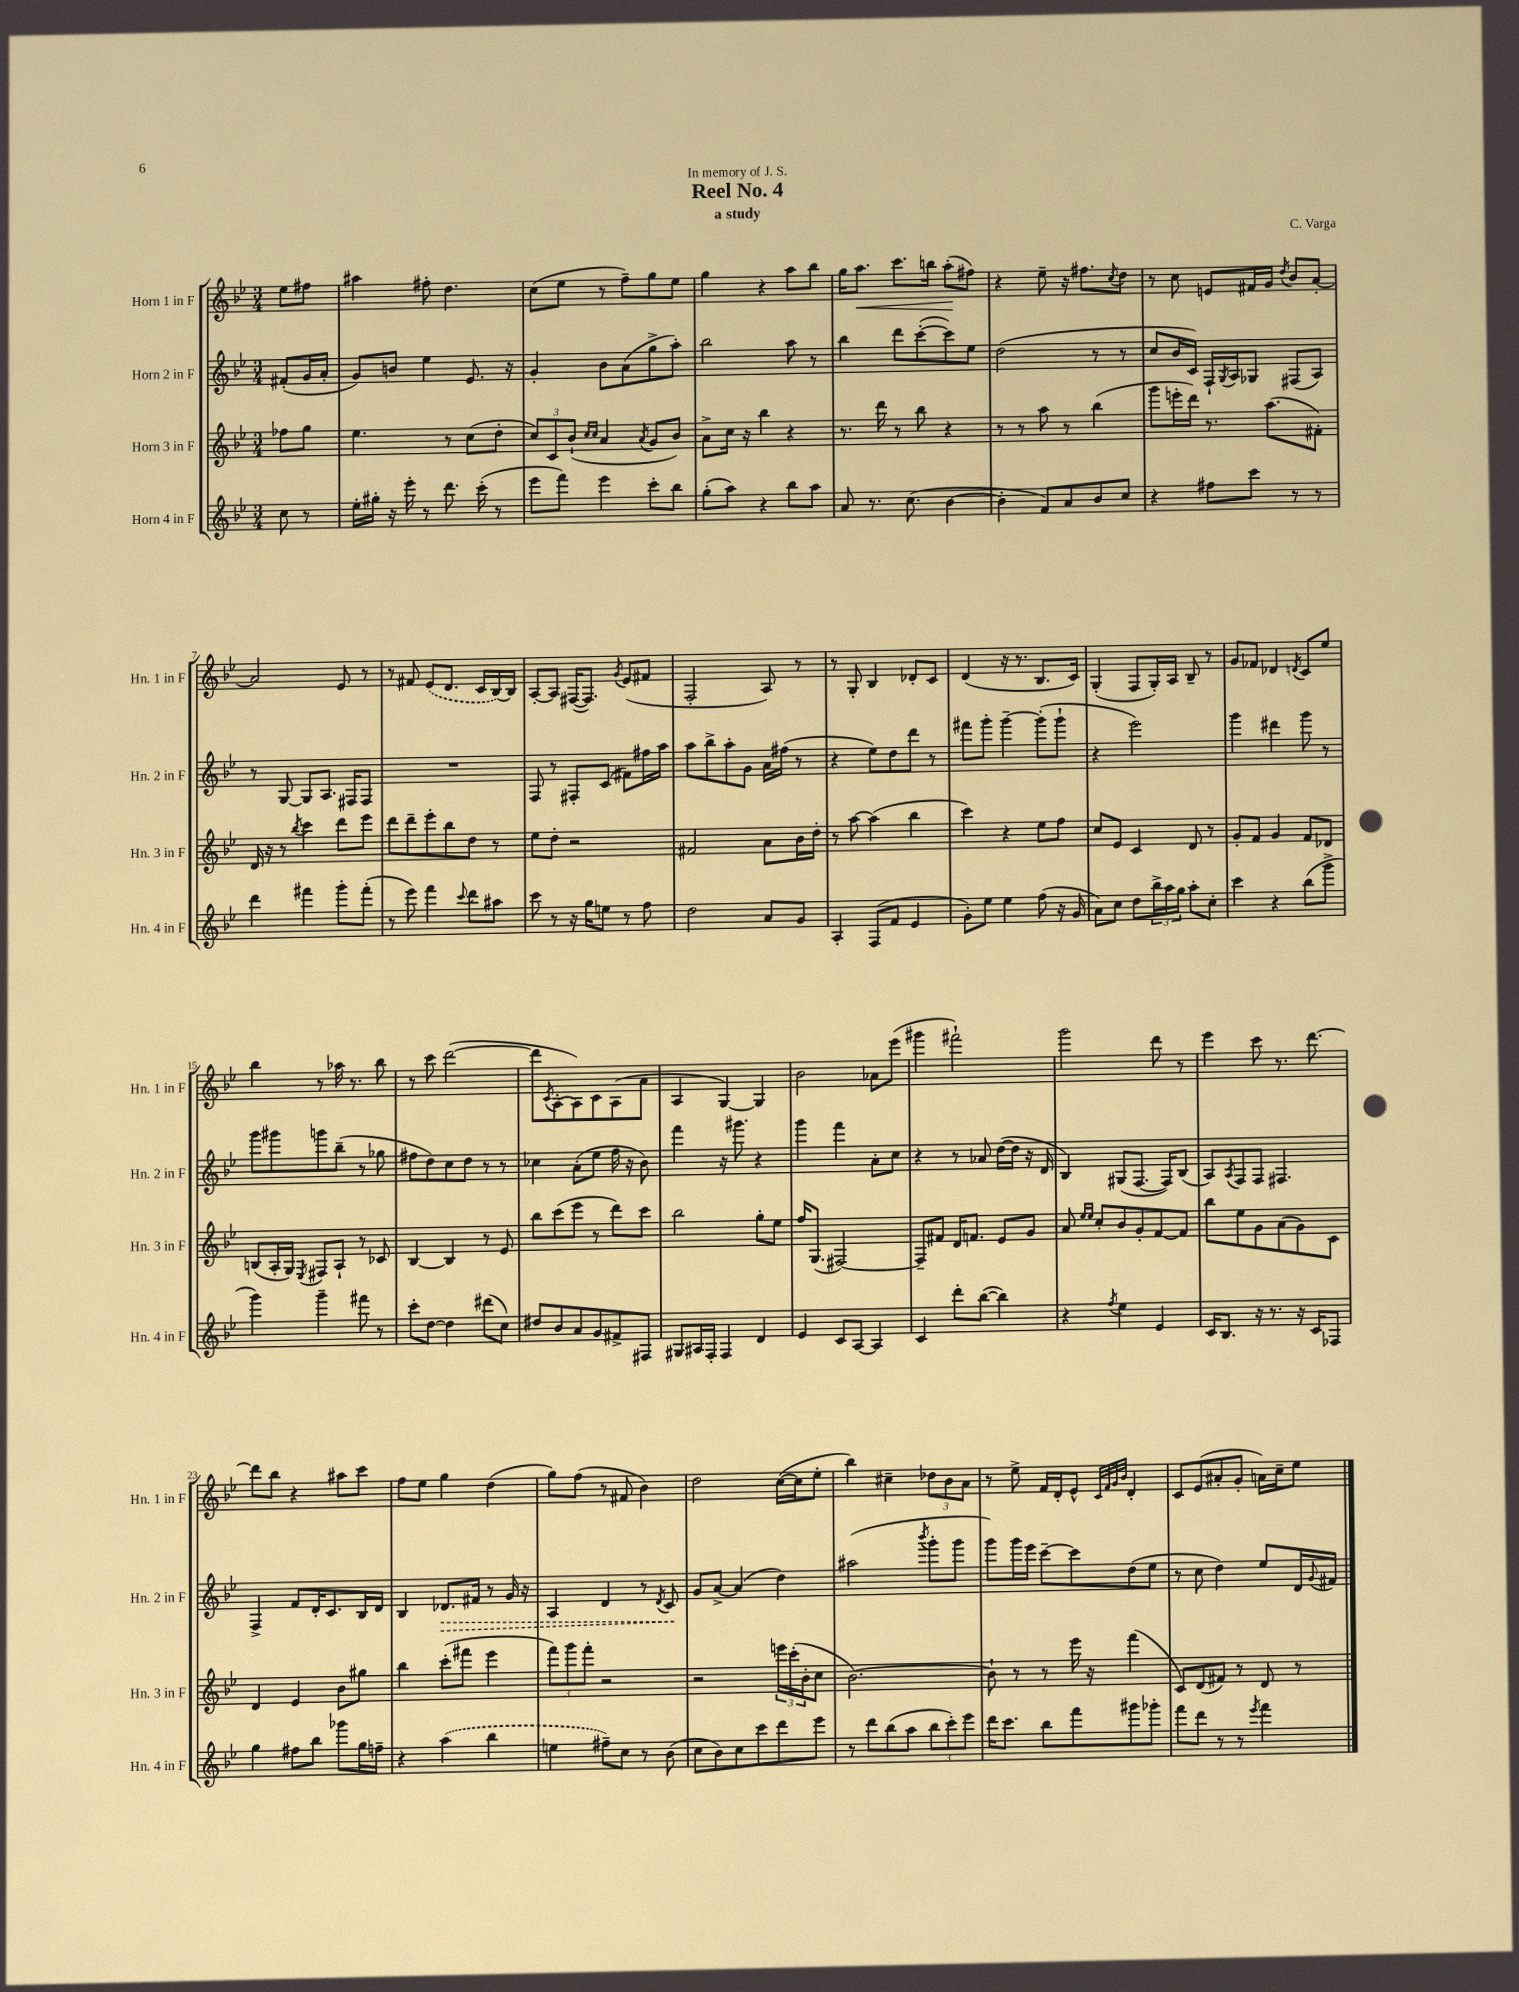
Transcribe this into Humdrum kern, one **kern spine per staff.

**kern	**kern	**kern	**kern
*staff4	*staff3	*staff2	*staff1
*clefG2	*clefG2	*clefG2	*clefG2
*k[b-e-]	*k[b-e-]	*k[b-e-]	*k[b-e-]
*M3/4	*M3/4	*M3/4	*M3/4
8cc	8ff-	(8f#'	8ee-
8r	8gg	16g	8ff#
.	.	16a'	.
=	=	=	=
16ee-'	4.ee-	8g)	4aa#
16gg#'	.	.	.
16r	.	8b	.
16eee-'	.	.	.
8r	.	4ee-	8ff#'
8.ddd	8r	.	4.dd
.	(8cc	8.e-	.
(16ccc'	.	.	.
8r	8dd'	.	.
.	.	16r	.
=	=	=	=
8eee-	12cc)	4g'	(8cc
.	12c	.	.
8fff)	.	.	8ee-
.	(12b-`	.	.
.	16qqcc	.	.
.	16qqcc	.	.
4eee-	4a	8b-	8r
.	.	(8a	8ff~)
.	8qa	.	.
8ccc'	8g	8gg^	8gg
8bb-	8b-)	8aa')	8ee-
=	=	=	=
(8gg'	8a^	2bb-	4gg
8aa)	16cc	.	.
.	16r	.	.
4r	4bb-	.	4r
8bb-	4r	8aa	8aa
8aa	.	8r	8bb-
=	=	=	=
8a	8.r	4bb-	16gg
.	.	.	8.aa
8.r	.	.	.
.	16ddd	.	.
.	8r	8ddd	8.ccc
(8.cc	.	.	.
.	8bb-	([8ccc'	.
.	.	.	16bb
[4b-	4r	8ccc])	(8aa'
.	.	8ee-	8ff#)
=	=	=	=
4b-']	8r	(2dd	4r
.	8r	.	.
8f)	8aa	.	8ee-~
8a	8r	.	16r
.	.	.	8.ff#
8b-	(4bb-	8r	.
.	.	.	8qcc
8cc	.	8r	8dd
=	=	=	=
4r	8ggg	8cc	8r
.	16eee'	16b-	8cc
.	16ddd)	16c)	.
8ff#	8.r	16F`	8e
.	.	8qG	.
.	.	16A	.
8ccc	.	8G-	16f#
.	(8.aa	.	16g
.	.	.	8qdd
8r	.	(8F#	8b-
8r	8f#')	8A)	[8a'
=	=	=	=
4ddd	16d	8r	2a]
.	16r	.	.
.	8r	[8G	.
.	8qbb-	.	.
4fff#	4ccc	8G]	.
.	.	8.A	.
8ggg'	8ddd	.	8e-
.	.	16F#	.
(8fff#'	8eee-	8F#	8r
=	=	=	=
8r	8ddd	2.r	8r
8eee-)	8ddd~	.	8f#
4fff	8eee-'	.	(8e-
.	8bb-	.	8.d
8qqccc	.	.	.
8ddd	8dd	.	.
.	.	.	16c
8aa#	8r	.	[16B-)
.	.	.	16B-]
=	=	=	=
8ccc	8ee-	8F	[8A'
8r	8dd'	8r	8A]
16r	2r	8F#'	([16F#
16gg	.	.	8.F#])
8ee	.	(8c	.
.	.	.	8qg
8r	.	8f#)	(8e-
8ff	.	16ff#	8f#
.	.	16aa	.
=	=	=	=
2dd	2f#	8aa	2F'
.	.	8bb-^	.
.	.	8aa'	.
.	.	8g	.
8a	8a	16a	8A)
.	.	(16ff#	.
8g	16b-	8r	8r
.	16dd'	.	.
=	=	=	=
4A'	8r	4r	8r
.	[8aa	.	8G'
(8F	(4aa]	8ee-)	4B-
8f	.	8dd	.
4e-	4bb-	8ddd	8d-'
.	.	8r	8c
=	=	=	=
8g')	4ccc)	8fff#	(4d
8ee-	.	8ggg'	.
4ee-	4r	[4ggg~	16r
.	.	.	8.r
(8ff	8ee-	(8ggg']	8.B-
16r	8ff	8ggg`	.
16g	.	.	16c)
=	=	=	=
8a)	8cc	4r	(4G'
8cc	8e-	.	.
8dd	4c	2eee-)	8F
24bb-^	.	.	16G')
24aa	.	.	.
.	.	.	16A
24gg	.	.	.
8aa'	8d	.	8B-~
8cc'	8r	.	8r
=	=	=	=
4ccc	8g'	4ggg	8g
.	8f	.	8f-
4r	4g	4ddd#	4d-
.	.	.	8qd
(8bb-	8f	8ggg	8c
8ggg^	8d-	8r	8ee-
=	=	=	=
4ggg)	(8B	8ggg	4bb-
.	16A'	8ggg#	.
.	16G)	.	.
.	8qE-	.	.
4ggg~	8F#	8ggg	8r
.	8A`	(8bb-~	16aa-
.	.	.	8.r
8fff#	8r	8r	.
8r	8c-	8gg-	8bb-
=	=	=	=
8ccc'	[4B-	8ff#	8r
[8dd	.	8dd)	8ccc
4dd]	4B-]	8cc	([2ddd
.	.	8dd	.
(8ddd#	8r	8r	.
8cc)	8e-	8r	.
=	=	=	=
8dd#	8bb-	4cc-	8ddd]
.	.	.	8qc
8b-	(8ccc	.	[8A'
8a	8eee-	(8a'	8A])
8g	8r	8ee-	8c
8f#^	8ddd)	16ff	(8A
.	.	16r	.
8F#	8ccc	8b-)	8a
=	=	=	=
8G#	2bb-	4fff	4A
16A#	.	.	.
16F'	.	.	.
4F	.	16r	[4G)
.	.	8.ggg#	.
4d	8gg'	4r	4G]
.	8ee-	.	.
=	=	=	=
4e-	16ff	4ggg	2b-
.	(8.G	.	.
8c	[2F#)	4fff	.
[8A	.	.	.
4A]	.	8a'	8a-
.	.	8cc	(8eee-
=	=	=	=
4c	8F#~]	4r	4ggg#
.	8f#	.	.
8ddd'	16d	8r	2fff#`)
.	8.f	.	.
([8bb-	.	8a-	.
4bb-])	8e-	([16dd	.
.	.	16dd]	.
.	8g	16r	.
.	.	16d	.
=	=	=	=
4r	8a	4B-)	2ggg
.	16qqee-	.	.
.	16qqee-	.	.
.	8cc'	.	.
8qff	.	.	.
4ee-	8b-	(8G#	.
.	8g'	[8.F	.
4e-	[8f	.	8ddd
.	.	16F])	.
.	8f]	(8B-	8r
=	=	=	=
16c	8bb-	8A)	4eee-
8.B-	.	.	.
.	.	8qA	.
.	8ee-	8F	.
16r	8g	8F	8ccc
8.r	.	.	.
.	(8a	4.F#	8.r
16r	8g)	.	.
16c	.	.	[8.ddd
8F-	8c	.	.
=	=	=	=
4gg	4d	4F^	8ddd]
.	.	.	8bb-
8ff#	4e-	8f	4r
8bb-	.	16d'	.
.	.	8.c	.
8ggg-	8b-	.	8aa#
16gg	8gg#	16B-	8ccc
16ff~	.	16d	.
=	=	=	=
4r	4bb-	4B-	8ff
.	.	.	8ee-
(4aa	(8ccc'	8.d-	4gg
.	8fff#	.	.
.	.	16f#	.
4bb-	4eee-	8r	(4dd
.	.	16g	.
.	.	16r	.
=	=	=	=
4ee	12fff)	4A	8gg)
.	12ggg	.	.
.	.	.	(8ff
.	12fff'	.	.
8ff#~)	2r	4d	8r
8cc	.	.	8f#
8r	.	8r	4b-)
.	.	8qd	.
(8b-	.	8c	.
=	=	=	=
8cc	2r	8g	2dd
8b-)	.	[8a^	.
8cc	.	(4a]	.
8ccc	.	.	.
8ddd	24eee	4dd)	([16cc
.	(24ccc'	.	.
.	.	.	16cc]
.	24b-'	.	.
8eee-	8cc	.	8ee-'
=	=	=	=
8r	[2.b-)	(2aa#	4bb-)
8ddd	.	.	.
(8bb-	.	.	4cc#~
8aa	.	.	.
.	.	8qbbb-	.
12bb-	.	8ggg'	12dd-
12ccc')	.	.	12b-
.	.	8ggg	.
12eee-	.	.	12a
=	=	=	=
16ddd	8b-`]	8ggg)	8r
8.ccc	.	.	.
.	8r	16ggg	8ee-^
.	.	16eee-	.
8bb-	8r	[8ccc~	16f
.	.	.	16d'
8fff	16eee-	8ccc]	8e-^^
.	16r	.	.
.	.	.	32qqc
.	.	.	32qqf
.	.	.	32qqg
.	.	.	32qqb-
8ggg#	(4fff	(8dd	4d'
8ggg-'	.	8ee-	.
=	=	=	=
8fff	8c)	8r	8c
8ddd	(8d	8cc	(8e-
8r	8f#)	4dd)	8a#'
8r	8r	.	8g'
8qeee-	.	.	.
4fff	8d	8ee-	16a)
.	.	.	16cc~
.	8r	16d	8ee-
.	.	8qqg	.
.	.	16f#	.
==	==	==	==
*-	*-	*-	*-
